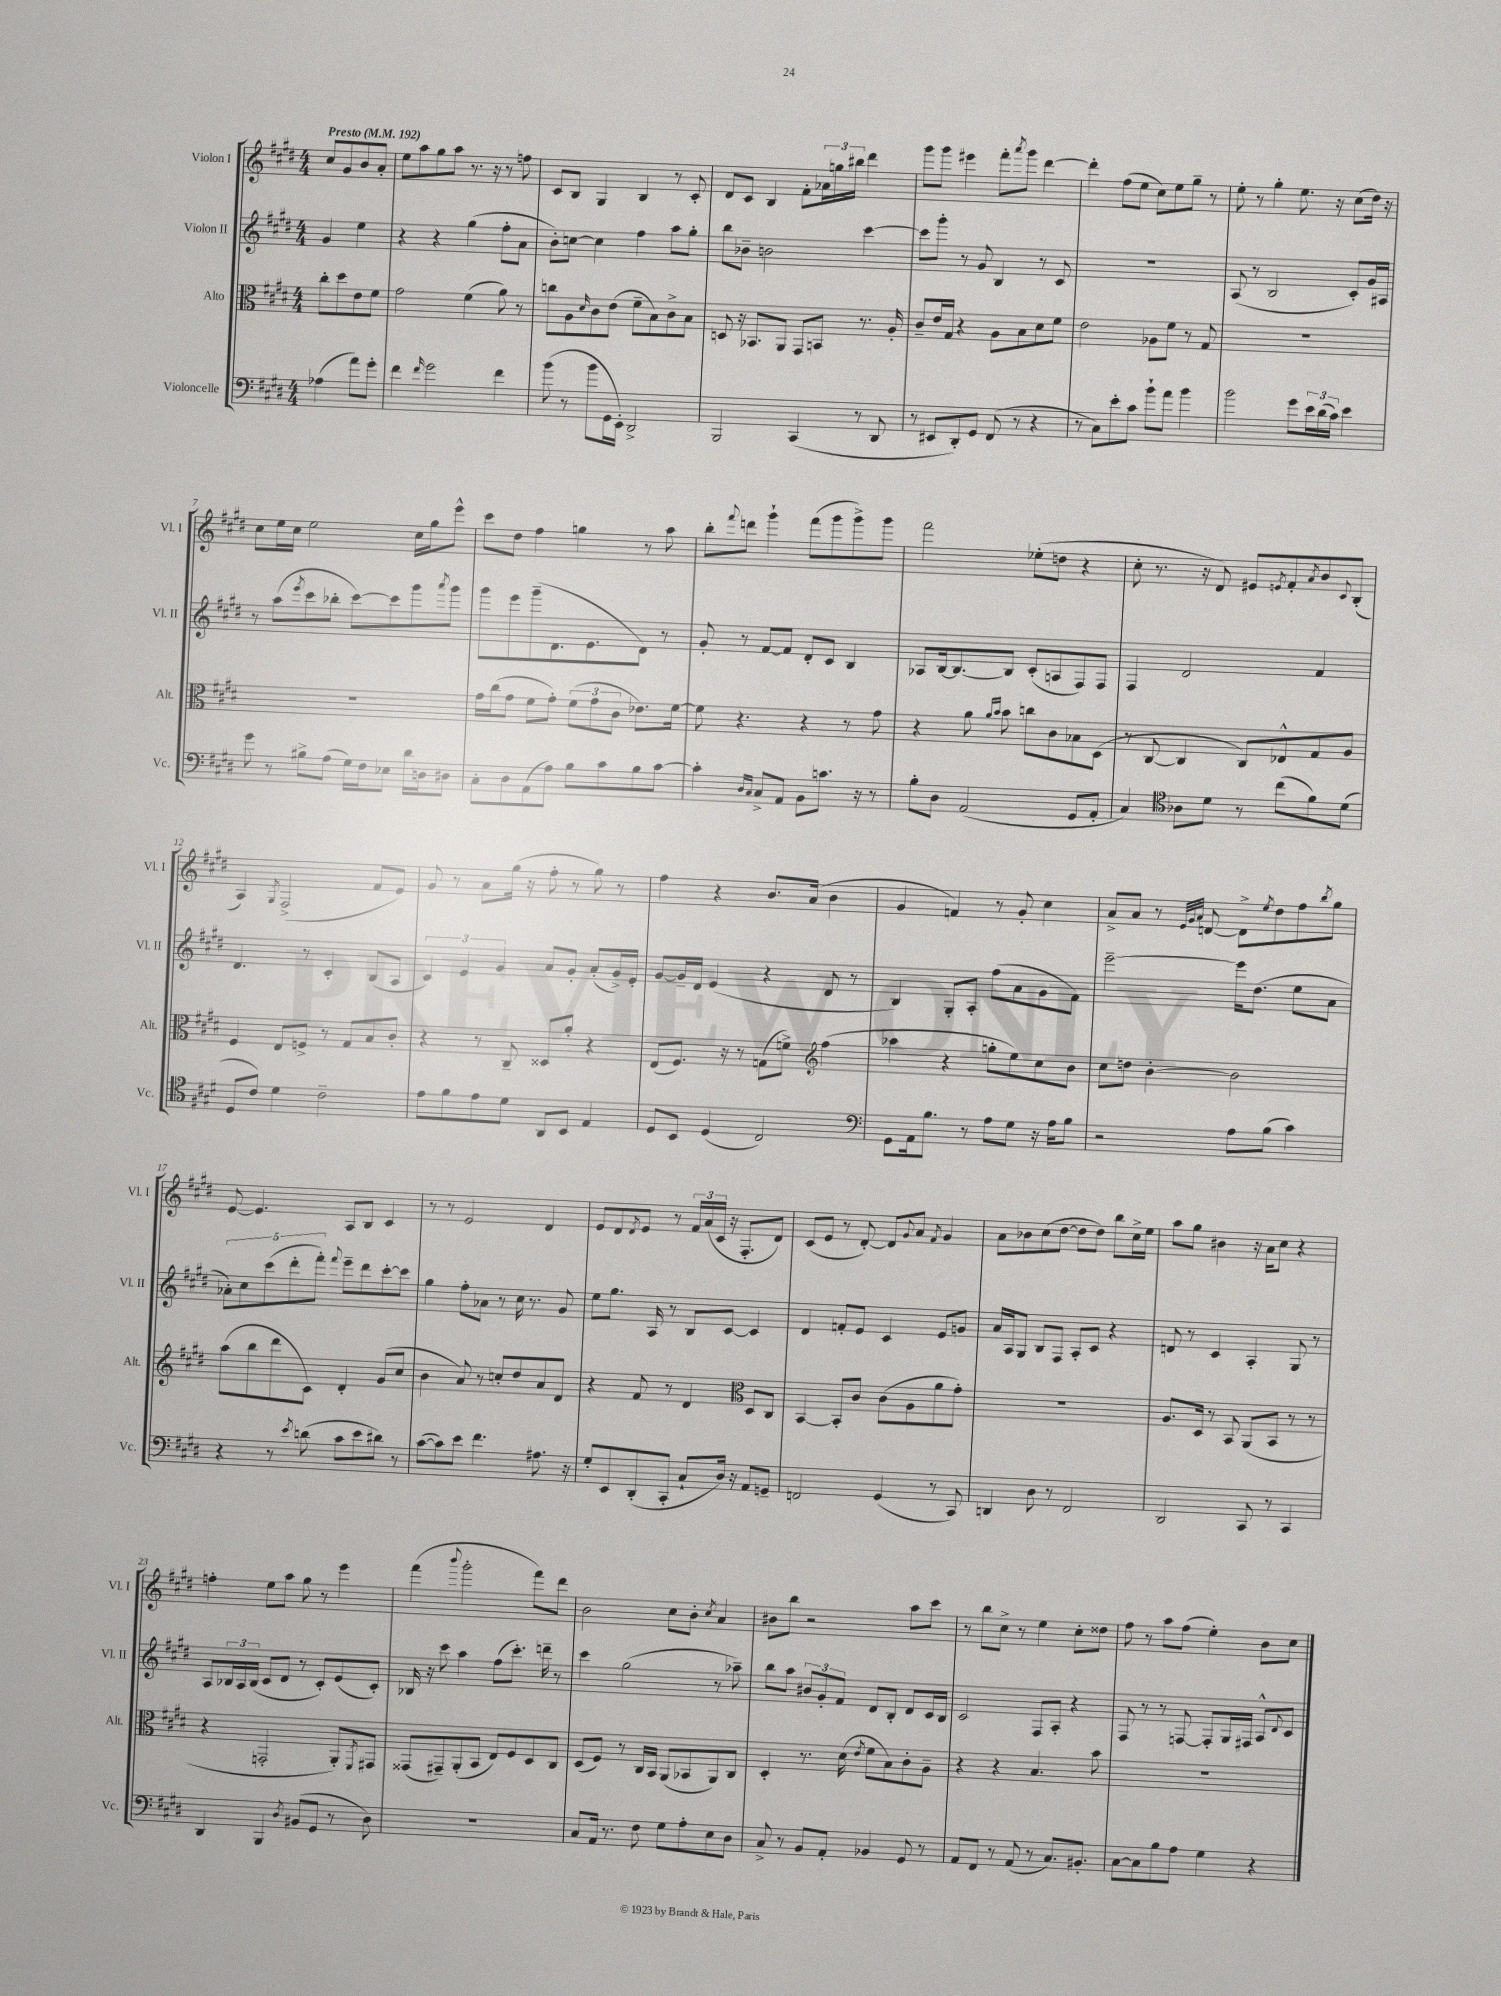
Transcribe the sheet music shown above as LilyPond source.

<<
\new StaffGroup <<
\new Staff = "s0" \with { instrumentName = "Violon I" shortInstrumentName = "Vl. I" } {
    \clef treble \key e \major \numericTimeSignature \time 4/4 \partial 2 \tempo "Presto" 4 = 192
    cis''8 gis'8 b'8 a'8-. |
    e''8 a''8 gis''8 a''8 r8. r16 r8 f''8 |
    cis'8 b8 gis4 b4 r8 cis'8-. |
    dis'8 cis'8 b4 fis'8-. \tuplet 3/2 { aes'16 g''16 bis''16 } dis'''4 |
    gis'''8 gis'''8 eis'''4 fis'''8-. \acciaccatura { a'''8 } gis'''8 dis'''4~ |
    dis'''4-. fis''8( e''8 cis''8) e''8 gis''8-- r8 |
    e''8-. r8 gis''4-. e''8. r16 cis''8( dis''16) r16 |
    cis''8 e''16 cis''16 e''2 cis''16 gis''16 e'''8-^ |
    cis'''8 dis''8 fis''4 g''4 r8 a''8 |
    b''8-. \appoggiatura { fis'''8 } d'''8 gis'''4-! fis'''8( gis'''8 gis'''8->) gis'''8 |
    fis'''2 ees''8-.( d''8 r4 |
    cis''8-. r8. r16 dis'8) eis'8 \acciaccatura { e'8 } fis'8-. \acciaccatura { a'8 } b'8 \appoggiatura { cis'8 } b8-.( |
    a4) \acciaccatura { gis8 } fis2->( fis'8 e'8) |
    gis'8 r8 a'8 gis''16( r16 fis''8-. r8 gis''8) r8 |
    fis''4 r4 b'8. a'16( b'4 |
    gis'4 f'4) r8 gis'8-. cis''4 |
    a'8-> a'8 r8 \grace { e'32 gis'32 a'32 } d'8~ d'8-> \acciaccatura { e''8 } dis''8 fis''8 \acciaccatura { b''8 } gis''8 |
    e'8~ e'4. a8 b8 cis'4 |
    r8 r8 e'2 dis'4 |
    e'8 dis'8 \acciaccatura { dis'8 } e'8 r8 \tuplet 3/2 { fis'16 a'16( cis'16 } r16 fis8.-. dis'8) |
    cis'8( e'8 r8 dis'8~-.) dis'8 \appoggiatura { gis'8 } a'8 \acciaccatura { fis'8 } gis'4 |
    a'8 bes'8 cis''8( dis''8~ dis''8 dis''8) b''8 cis''16-> e''16 |
    a''8 gis''8 bis'4 r16 a'16 cis''8 r4 |
    f''4-. e''8 a''8 gis''8 r8 e'''4 |
    fis'''4( \appoggiatura { b'''8 } gis'''2-. fis'''8) dis'''8 |
    b'2 cis''8 b'8-. \acciaccatura { cis''8 } a'4 |
    bis'8 b''8 r2 a''8 cis'''8 |
    r8 b''8 cis''8-> r8 e''4 cis''8-. disis''8 |
    fis''8 r8 a''8 fis''8( e''4-.) b'8 cis''8 \bar "|." |
}
\new Staff = "s1" \with { instrumentName = "Violon II" shortInstrumentName = "Vl. II" } {
    \clef treble \key e \major \numericTimeSignature \time 4/4 \partial 2
    gis'4 e''4 |
    r4 r4 gis''4( fis''8-. a'8 |
    b'8-.) c''8~ c''4 fis''4 a''8 gis''8-. |
    b''8 bes'8-- b'2 cis'''4~ |
    cis'''8 gis'''8-. r8 gis'8 b4 r8 cis'8 |
    R1 |
    a8( r8 b2 cis'8-.) gis'16 ais16 |
    r8 a''8( \acciaccatura { e'''8 } cis'''8 bes''8-. cis'''8~) cis'''8 gis'''8 \acciaccatura { a'''8 } gis'''8 |
    gis'''8 e'''8 gis'''8--( dis'8. e'8. dis'8) r8 |
    gis'8-. r8 fis'8~ fis'8 dis'8-. cis'8 b4 |
    aes8 b16~ b8.~ b8 cis'8-.( a8 fis8) fis8 |
    fis4 dis'2 fis'4 |
    dis'4. r8 cis'4-. b8( a8 |
    \tuplet 3/2 { cis'4) e'4 gis'4 } a'8 gis'8-. a'8-.( gis'16->) e'16-. |
    gis'8~ gis'16-- dis'16 e'4( r4 dis'8 r8 |
    b4) gis8-. a8-. fis''8( a'8 gis'8 fis'8) |
    e'''2~-- e'''16 dis''8.( e''8 a'8 |
    \tuplet 5/4 { aes'8-.) cis''8 cis'''8( dis'''8-. fis'''8-.) } \appoggiatura { fis'''8 } e'''8-- dis'''8 cis'''8~-. cis'''8 |
    gis''4 fis''8-. aes'8 r8 cis''16 r8. gis'8 |
    e''8 gis''8. a16 r8 b8 cis'8~ cis'4 |
    dis'4 f'8-. e'8 cis'4 e'8 g'8 |
    a'16 a16 gis8 b8 fis8 a8-. cis'8 r4 |
    d'8 r8 cis'4 a4-. gis8 r8 |
    a8 \tuplet 3/2 { bes16 a16 bes16( } cis'8 dis'8 r8 cis'8-.) e'8( cis'8-.) |
    bes16 r16 cis'''8 a''4 fis''8( cis'''8.-.) d'''16-- r8 |
    cis'''4 gis''2( r8 aes''8--) |
    b''8 a''8 \tuplet 3/2 { bis'8 gis'8-. fis'8 } dis'8 b8-. dis'8 cis'16 b16 |
    cis'2 fis8 a8-. r4 |
    fis8 r8 r8 f8~ f8-. gis16 fis16 a8-^ \appoggiatura { dis'8 } cis'8 \bar "|." |
}
\new Staff = "s2" \with { instrumentName = "Alto" shortInstrumentName = "Alt." } {
    \clef alto \key e \major \numericTimeSignature \time 4/4 \partial 2
    cis''8-. dis''8 e'8 fis'8 |
    gis'2 fis'4( a'8) r8 |
    c''8 a8 \grace { dis'16 } cis'8 e'8( fis'8-- b8) cis'8-> b8 |
    d8 r16 bes,8. a,8 gis,8 b,8 r8. a16-. |
    cis'8-- e'16 gis16 r4 a8 b8 dis'8 fis'8 |
    e'2 aes8 fis'8 r8 gis8 |
    R1 |
    R1 |
    gis'16 cis''16( gis'8 fis'8 gis'8-.) \tuplet 3/2 { fis'8( gis'8 cis'8 } ees'8.) fis'16~ |
    fis'8 r4. r4 r8 gis'8 |
    r4 a'8 \grace { a'16 b'16 } b'8 c''8 cis'8 bes8 dis8( |
    r8 cis8~ cis4 cis8) ees8-^ gis8 a8 |
    fis4 e8 f8-> r8 gis8 b8 cis'8-. |
    r4 r8 cis8-- disis8 a'8-. r4 |
    e8( fis8.) r16 r8 g8( f'8->) \clef treble fis''4( |
    aes''4 r4 g''8-. e''8) cis''8 b'8 |
    cis''8 d''8 b'4~-. b'2 |
    a''8( b''8 dis'''8 cis'8) dis'4-. gis'8( cis''8 |
    b'4 a'8) r8 c''8-. dis''8 a'8 dis'8 |
    r4 fis'8 r8 dis'4 \clef alto dis8 cis8 |
    b,4~ b,8-. cis'8 cis'8( a8 a'8 gis'8-.) |
    R1 |
    a8. dis16 r8 b,8 a,8( b,8 r8 r8 |
    r4 g,2-. a,8-.) \acciaccatura { fis,8 } gis,8 |
    gisis,8( gis,8--) a,8-.( b,8 e8) fis8 dis8 cis8 |
    dis8( fis8) r8 cis16 b,16 a,8( bes,8 a,8) cis8 |
    dis4-. r8. dis'16( \acciaccatura { e'8 } fis'8 b8) cis'8-. a8-- |
    r4 r4 b4. b'8 |
    R1 \bar "|." |
}
\new Staff = "s3" \with { instrumentName = "Violoncelle" shortInstrumentName = "Vc." } {
    \clef bass \key e \major \numericTimeSignature \time 4/4 \partial 2
    aes4( a'8) gis'8-. |
    fis'4 \grace { fis'16 } gis'2 fis'4 |
    b'8( r8 b'8 gis,16 e,16-.) dis,2-> |
    b,,2 cis,4( r8 dis,8 |
    r8 eis,8 dis,8-.) gis,8 fis,8( r8 r4 |
    r8 cis8) e'8-. cis'8 b'8-! a'8 b'4 |
    b'2 gis'8 \tuplet 3/2 { e'16 dis'16( cis'16) } e'4 |
    gis'8 r8 bis8-> a8( gis16) fis16 ees8 dis'16 d16 dis8 |
    cis8-. dis8 a,8( a8) b8 cis'8 b8 cis'8~ |
    cis'4-. \grace { dis16 cis16 } cis8-> a,8 b,8 c'8. r16 r8 |
    b8-. dis8 a,2( gis,8 a,8-. |
    cis4) \clef tenor aes8 dis'8 r8 cis''8( fis'8) dis'8( |
    dis8 cis'8) dis'4 cis'2-- |
    e'8 fis'8 e'8 dis'8 a,8 b,8 e4 |
    dis8 b,8 dis4( cis2) |
    \clef bass gis,8 a,16 b8. r8 a8 gis8 r16 a16 b8 |
    r2 a8 b8( cis'4) |
    r4 r8 \acciaccatura { e'8 } d'8( cis'8 e'8 dis'8) r8 |
    cis'8~( cis'8) e'8 fis'4. ais8. r16 |
    gis8-. e,8 dis,8-.( cis,8-. cis8-! dis16) r16 a,8 g,8-- |
    f,2 gis,4( r8 cis,8) |
    d,4 dis8 r8 fis,2 |
    dis,2 cis,8 r8 cis,4 |
    dis,4 b,,4 \acciaccatura { dis8 } bis,8( gis,8 r8 dis8) |
    R1 |
    cis8 a,16 r8. fis8 gis8 a8-. e8 dis8 |
    cis8-> r8 b,8 a,8-. bes,4 gis,8 r8 |
    a,8 fis,8 r8 a,8( r8 cis8.) bis,8.-. |
    cis8~ cis8 b8 a8 gis4 r4 \bar "|." |
}
>>
>>
